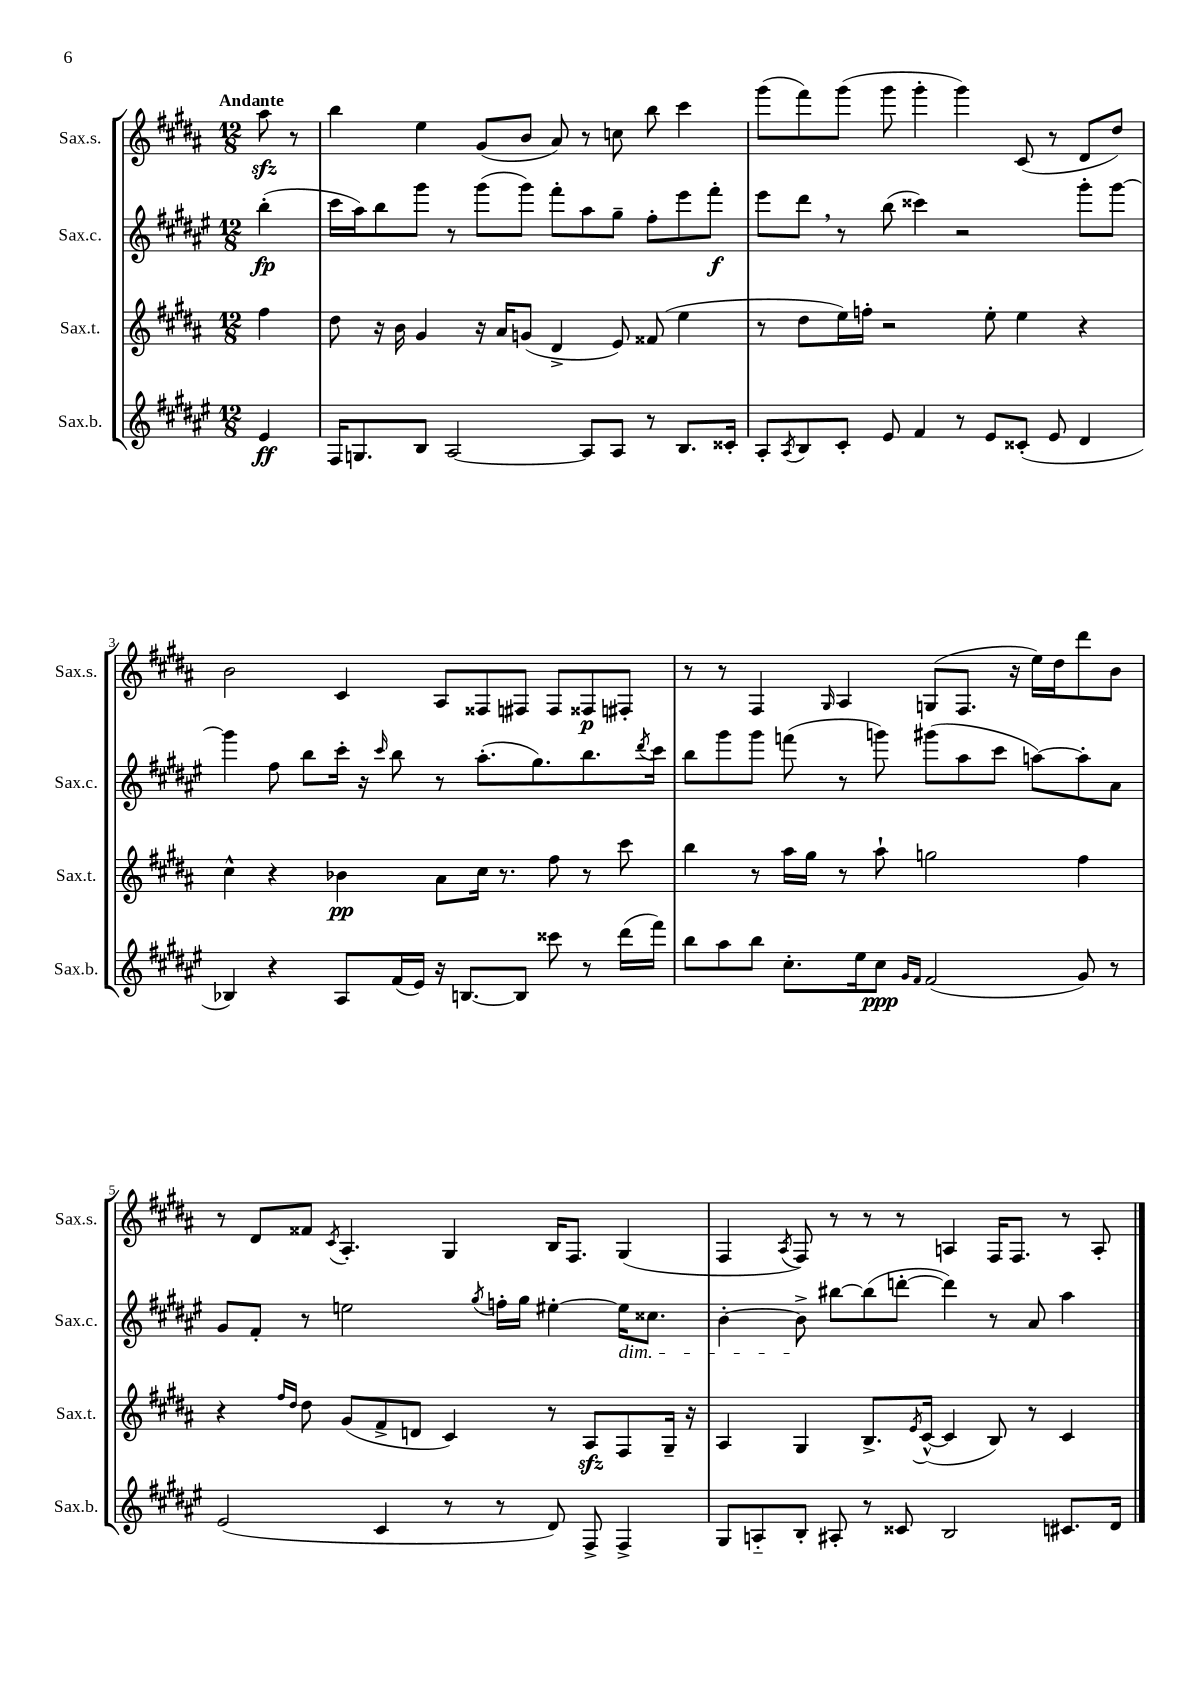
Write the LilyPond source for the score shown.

<<
\new StaffGroup <<
\new Staff = "s0" \with { instrumentName = "Sax.s." shortInstrumentName = "Sax.s." } {
    \clef treble \key b \major \numericTimeSignature \time 12/8 \partial 4 \tempo "Andante"
    ais''8\sfz r8 |
    b''4 e''4 gis'8( b'8 ais'8) r8 c''8 b''8 cis'''4 |
    gis'''8( fis'''8) gis'''8( gis'''8 gis'''4-. gis'''4) cis'8( r8 dis'8 dis''8) |
    b'2 cis'4 ais8 fisis8 fis8 fis8 fisis8\p fis8-. |
    r8 r8 fis4 \grace { gis16 } ais4 g8( fis8. r16 e''16) dis''16 dis'''8 b'8 |
    r8 dis'8 fisis'8 \acciaccatura { cis'8 } ais4.-. gis4 b16 fis8. gis4( |
    fis4 \acciaccatura { ais8 } fis8) r8 r8 r8 a4 fis16 fis8. r8 a8-. \bar "|." |
}
\new Staff = "s1" \with { instrumentName = "Sax.c." shortInstrumentName = "Sax.c." } {
    \clef treble \key fis \major \numericTimeSignature \time 12/8 \partial 4
    b''4-.\fp( |
    cis'''16 ais''16) b''8 gis'''8 r8 gis'''8( gis'''8) fis'''8-. ais''8 gis''8-- fis''8-. eis'''8 fis'''8-.\f |
    eis'''8 dis'''8 \breathe r8 b''8( cisis'''4) r2 gis'''8-. gis'''8~ |
    gis'''4 fis''8 b''8 cis'''16-. r16 \grace { cis'''16 } b''8 r8 ais''8.-.( gis''8.) b''8. \acciaccatura { dis'''8 } cis'''16 |
    b''8 gis'''8 gis'''8 f'''8( r8 g'''8) gis'''8( ais''8 cis'''8 a''8~) a''8-. ais'8 |
    gis'8 fis'8-. r8 e''2 \acciaccatura { gis''8 } f''16-. gis''16 eis''4~-. eis''16\dim cisis''8. |
    b'4~-. b'8->\! bis''8~ bis''8( d'''8~-. d'''4) r8 ais'8 ais''4 \bar "|." |
}
\new Staff = "s2" \with { instrumentName = "Sax.t." shortInstrumentName = "Sax.t." } {
    \clef treble \key b \major \numericTimeSignature \time 12/8 \partial 4
    fis''4 |
    dis''8 r16 b'16 gis'4 r16 ais'16 g'8( dis'4-> e'8) fisis'8( e''4 |
    r8 dis''8 e''16) f''16-. r2 e''8-. e''4 r4 |
    cis''4-^ r4 bes'4\pp ais'8 cis''16 r8. fis''8 r8 cis'''8 |
    b''4 r8 ais''16 gis''16 r8 ais''8-! g''2 fis''4 |
    r4 \grace { fis''16 dis''16 } dis''8 gis'8( fis'8-> d'8 cis'4) r8 ais8\sfz fis8 gis16-- r16 |
    ais4 gis4 b8.-> \acciaccatura { e'8 } cis'16~-^( cis'4 b8) r8 cis'4 \bar "|." |
}
\new Staff = "s3" \with { instrumentName = "Sax.b." shortInstrumentName = "Sax.b." } {
    \clef treble \key fis \major \numericTimeSignature \time 12/8 \partial 4
    eis'4\ff |
    fis16 g8. b8 ais2~ ais8 ais8 r8 b8. cisis'16-. |
    ais8-. \acciaccatura { ais8 } b8 cis'8-. eis'8 fis'4 r8 eis'8 cisis'8-.( eis'8 dis'4 |
    bes4) r4 ais8 fis'16( eis'16) r16 b8.~ b8 cisis'''8 r8 dis'''16( fis'''16) |
    b''8 ais''8 b''8 cis''8.-. eis''16 cis''8\ppp \grace { gis'16 fis'16 } fis'2( gis'8) r8 |
    eis'2( cis'4 r8 r8 dis'8) fis8-> fis4-> |
    gis8 a8-_ b8-. ais8-. r8 cisis'8 b2 cis'8. dis'16 \bar "|." |
}
>>
>>
